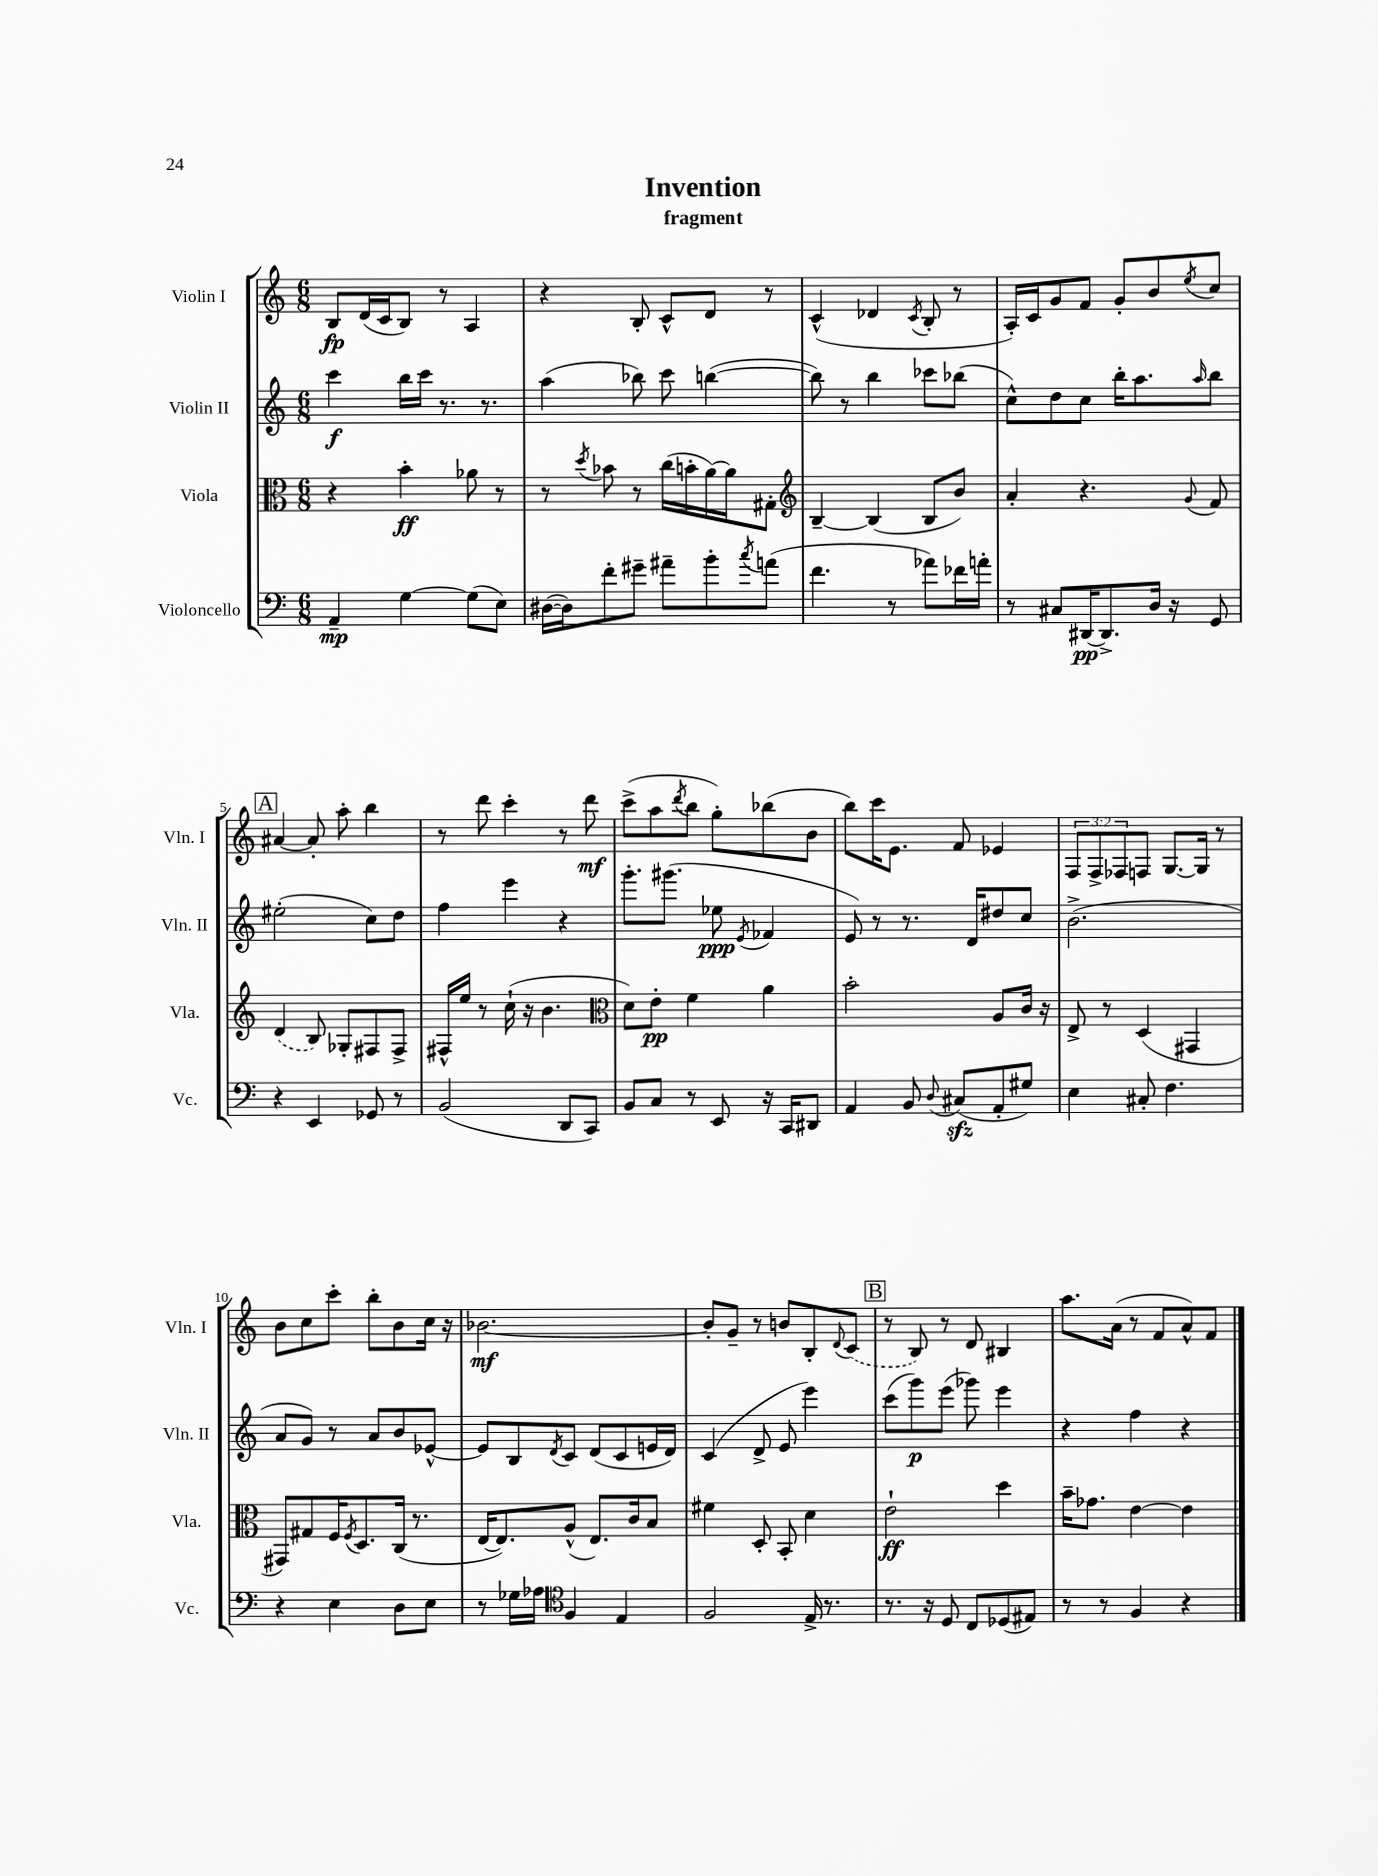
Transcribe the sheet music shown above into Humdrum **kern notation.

**kern	**kern	**kern	**kern
*staff4	*staff3	*staff2	*staff1
*clefF4	*clefC3	*clefG2	*clefG2
*k[]	*k[]	*k[]	*k[]
*M6/8	*M6/8	*M6/8	*M6/8
4AA~	4r	4ccc	8B
.	.	.	(16d
.	.	.	16c
[4G	4b'	16bb	8B)
.	.	16ccc	.
.	.	8.r	8r
(8G]	8a-	.	4A
.	.	8.r	.
8E)	8r	.	.
=	=	=	=
([16D#	8r	(4aa	4r
16D#])	.	.	.
.	8qdd	.	.
8f'	8b-	.	.
8g#~	8r	8bb-)	8B'
8a#~	(16cc	8ccc	8c^^
.	16b'	.	.
8b'	[16a)	([4bb	8d
.	16a]	.	.
8qcc	.	.	.
(8a	8G#'	.	8r
=	=	=	=
*	*clefG2	*	*
4.f	[4B~	8bb])	(4c^^
.	.	8r	.
.	(4B]	4bb	4d-
8r	.	.	.
.	.	.	8qc
8a-)	8B	8ccc-	8B'
16f-	8b)	(8bb-	8r
16a'	.	.	.
=	=	=	=
8r	4a'	8cc^^)	16A')
.	.	.	16c
8C#	.	8dd	8g
[16DD#	4.r	8cc	8f
8.DD#^]	.	.	.
.	.	16bb'	8g'
.	.	8.aa	.
16D	.	.	8b
16r	.	.	.
.	8qqg	16qqaa	8qee
8GG	8f	8bb	8cc
=	=	=	=
4r	(4d	(2ee#'	[4a#
4EE	8B)	.	8a#']
.	8G-'	.	8aa'
8GG-	8F#	8cc)	4bb
8r	8F#^	8dd	.
=	=	=	=
(2BB	16F#^^	4ff	8r
.	16ee	.	.
.	8r	.	8ddd
.	(16cc`	4eee	4ccc'
.	16r	.	.
.	4.b	.	.
8DD	.	4r	8r
8CC)	.	.	8ddd
=	=	=	=
*	*clefC3	*	*
8BB	8d)	8.ggg'	(8ccc^
8C	8e'	.	8aa
.	.	(8.ggg#	.
.	.	.	8qddd
8r	4f	.	8bb
8EE	.	8ee-	8gg')
.	.	8qe	.
16r	4a	4f-	(8bb-
16CC	.	.	.
8DD#	.	.	8b
=	=	=	=
4AA	2b'	8e)	8bb)
.	.	8r	16ccc
.	.	.	8.e
8BB	.	8.r	.
8qqD	.	.	.
(8C#	.	.	8f
.	.	16d	.
8AA'	8A	8dd#	4e-
8G#)	16c	8cc	.
.	16r	.	.
=	=	=	=
4E	8E^	(2.b^	12F
.	.	.	12F^
.	8r	.	.
.	.	.	12F-
8C#'	(4D	.	8F
4.F	.	.	[8.G
.	4GG#	.	.
.	.	.	16G]
.	.	.	8r
=	=	=	=
4r	8GG#)	8a	8b
.	8G#	8g)	8cc
4E	16F	8r	8ccc'
.	8qF	.	.
.	8.D	.	.
.	.	8a	8bb'
8D	(16C	8b	8b
.	8.r	.	.
8E	.	[8e-^^	16cc
.	.	.	16r
=	=	=	=
8r	[16E	8e-]	[2.b-
.	8.E])	.	.
16G-	.	8B	.
16A-	.	.	.
*clefC4	*	*	*
.	.	8qd	.
4F	(8A^^	8c	.
.	8.E)	(8d	.
4E	.	8c	.
.	16c	.	.
.	8B	16e	.
.	.	16d)	.
=	=	=	=
2F	4f#	(4c	8b-']
.	.	.	8g~
.	8D'	8d^	8r
.	8BB'	8e	8b
16E^	4d	4eee)	8B'
8.r	.	.	.
.	.	.	8qqd
.	.	.	(8c
=	=	=	=
8.r	2e`	(8ccc	8r
.	.	8ggg)	8B)
16r	.	.	.
8D	.	(8eee	8r
8C	.	8ggg-)	8d
(8D-	4dd	4eee	4B#
8E#)	.	.	.
=	=	=	=
8r	16b~	4r	8.aa
.	8.g-	.	.
8r	.	.	.
.	.	.	(16a
4F	[4e	4ff	8r
.	.	.	8f
4r	4e]	4r	8a^^)
.	.	.	8f
==	==	==	==
*-	*-	*-	*-
